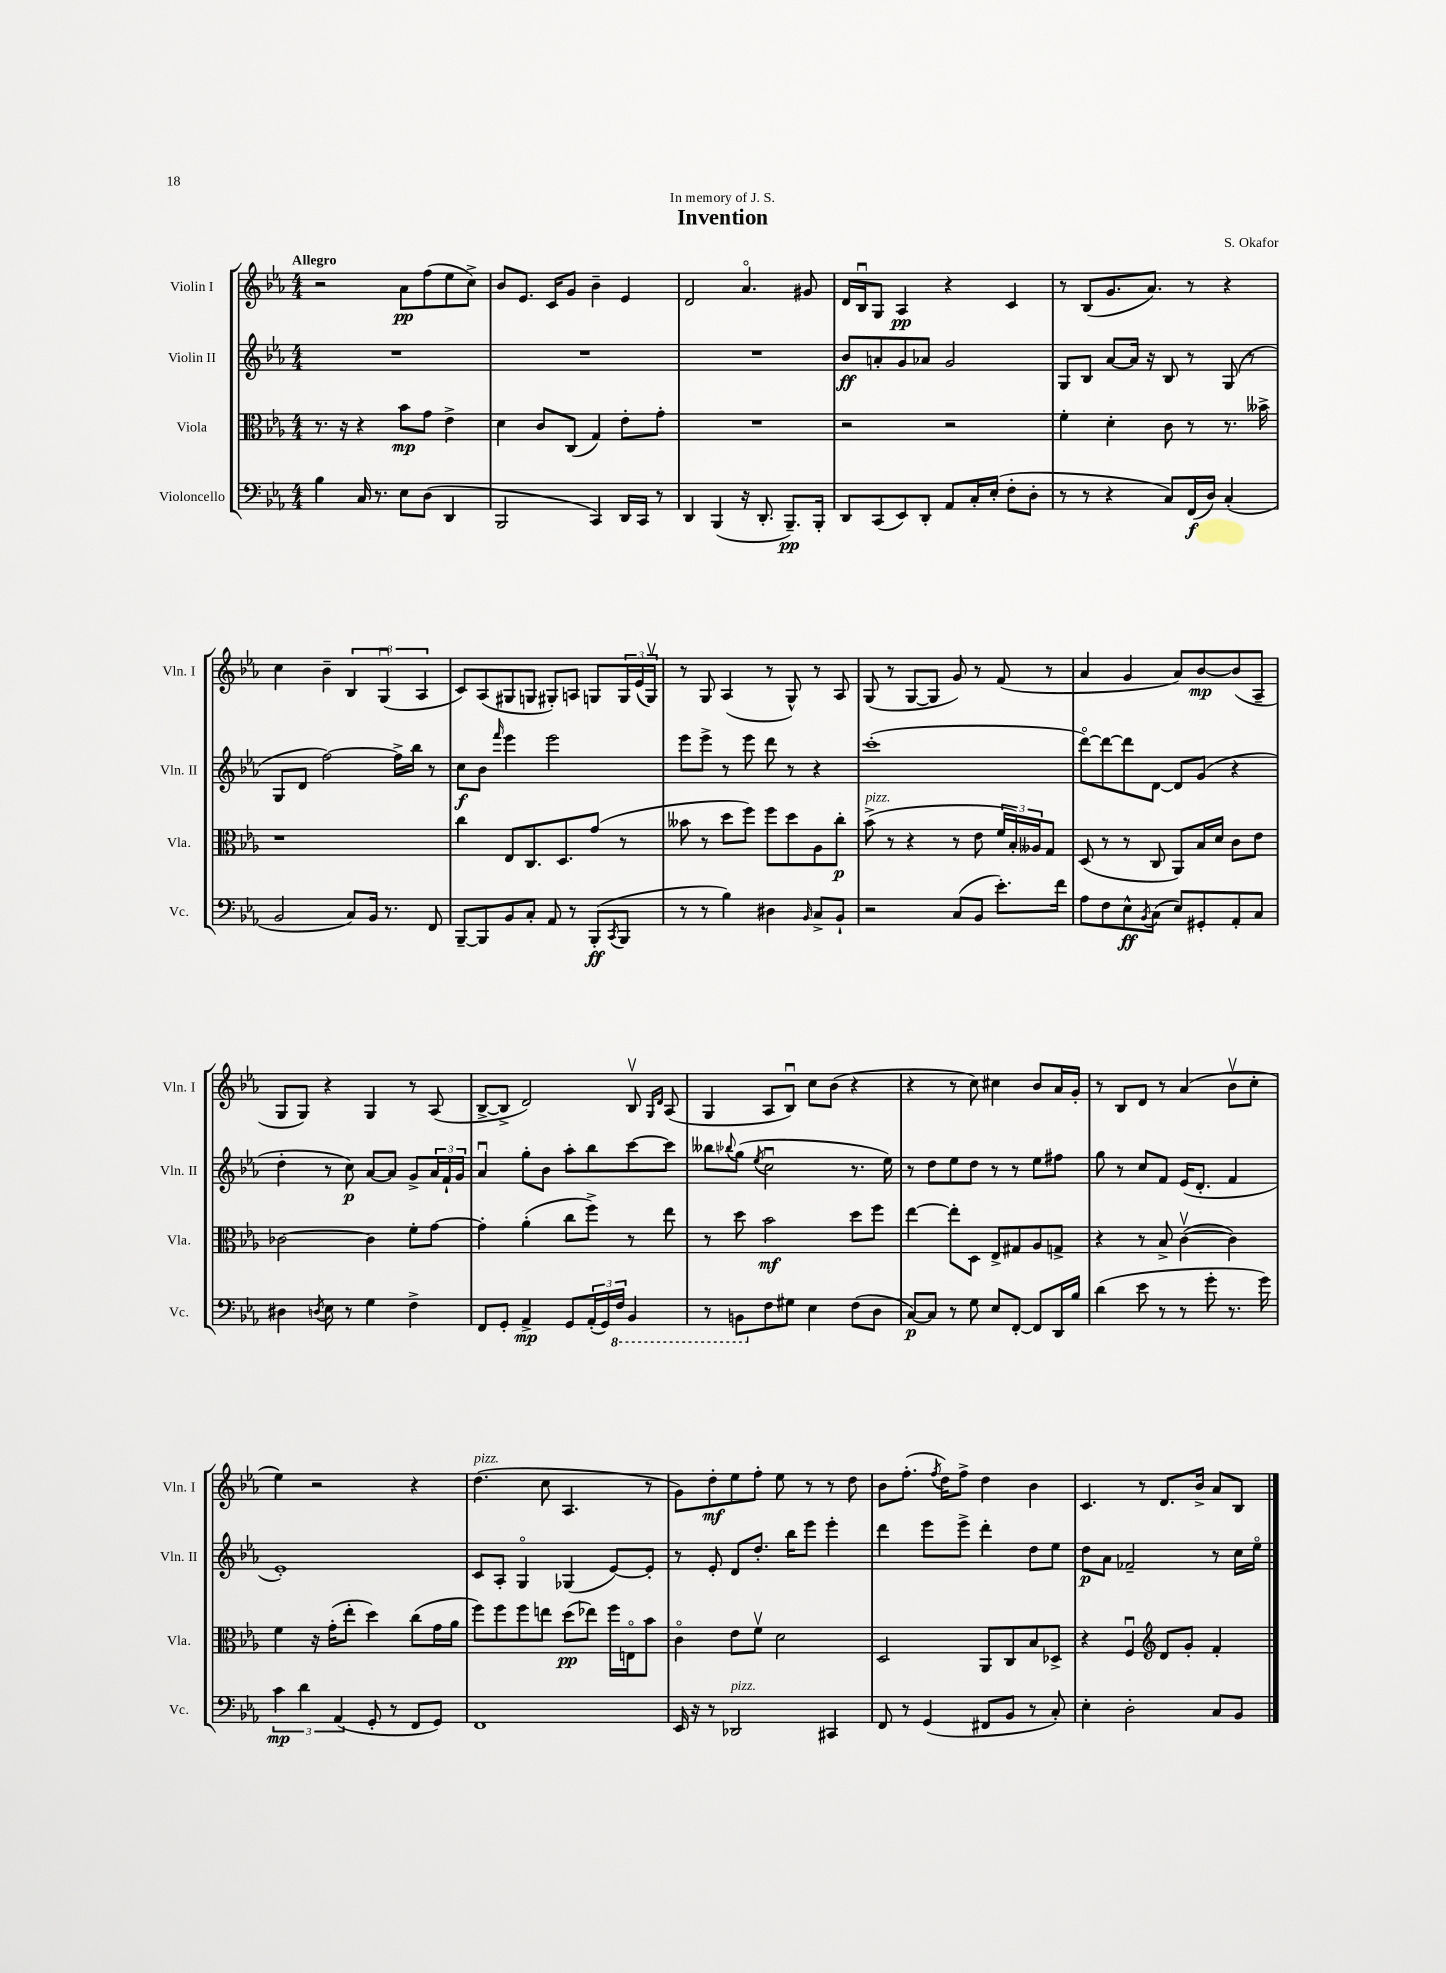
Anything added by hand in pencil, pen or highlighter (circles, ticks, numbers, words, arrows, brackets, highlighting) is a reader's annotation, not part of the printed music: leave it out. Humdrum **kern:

**kern	**kern	**kern	**kern
*staff4	*staff3	*staff2	*staff1
*clefF4	*clefC3	*clefG2	*clefG2
*k[b-e-a-]	*k[b-e-a-]	*k[b-e-a-]	*k[b-e-a-]
*M4/4	*M4/4	*M4/4	*M4/4
4B-\	8.r	1r	2r
.	16r	.	.
16C/	4r	.	.
8.r	.	.	.
8E-\L	8b-\L	.	8a-\L
(8D\J	8g\J	.	(8ff\
4DD/	4e-^\	.	8ee-\
.	.	.	8cc^\J)
=	=	=	=
2BBB-/	4d\	1r	8b-/L
.	.	.	8.e-/J
.	8c/L	.	.
.	.	.	16c/LK
.	(8C/J	.	8g/J
4CC/)	4G/)	.	4b-~\
16DD/LL	8e-'\L	.	4e-/
16CC/JJ	.	.	.
8r	8g'\J	.	.
=	=	=	=
4DD/	1r	1r	2d/
(4BBB-/	.	.	.
16r	.	.	4.a-o/
8.DD'/	.	.	.
8.BBB-~/L)	.	.	.
.	.	.	8g#/
16BBB-'/Jk	.	.	.
=	=	=	=
8DD/L	2r	8b-/L	16d/LL
.	.	.	16B-u/J
(8CC/	.	8a'/	8G/J
8EE-/)	.	8g/	4A-/
8DD'/J	.	8a-/J	.
8AA-/L	2r	2g/	4r
16C'/L	.	.	.
(16E-'/JJ	.	.	.
8F'\L	.	.	4c/
8D'\J	.	.	.
=	=	=	=
8r	4f'\	8G/L	8r
8r	.	8B-/J	(8B-/L
4r	4d'\	[8a-/L	8.g/
.	.	16a-/]Jk	.
.	.	16r	8.a-/J)
8C/L)	8c\	8B-/	.
(16FF/L	8r	8r	8r
16D/JJ)	.	.	.
(4C'/	8.r	(8G/	4r
.	.	8r	.
.	16b--^\	.	.
=	=	=	=
2BB-/	1r	8G/L	4cc\
.	.	8d/J	.
.	.	[2ff\)	4b-~\
8C/L)	.	.	6B-/
16BB-/Jk	.	.	.
.	.	.	(6Gu/
8.r	.	.	.
.	.	16ff^\]LL	.
.	.	16bb-\JJ	.
.	.	.	6A-/
8FF/	.	8r	.
=	=	=	=
[8BBB-~/L	4cc\	8cc\L	8c/L)
8BBB-/]	.	8b-\J	(8A-/
.	.	16qqfff/	.
8BB-/	8E-/L	4eee-\	8G#/
8C'/J	8.C/	.	8G/J
8AA-/	.	2eee-\	8G#'/L)
.	8.D/	.	.
8r	.	.	8A/J
(8BBB-'/L	(8g/J	.	8G/L
8qCC/	.	.	.
8BBB-/J	8r	.	24G/L
.	.	.	(24e-/
.	.	.	24Gv/JJ)
=	=	=	=
8r	8b--\	8eee-\L	8r
8r	8r	8eee-^\J	8G/
4B-\)	8dd\L	8r	(4A-/
.	8ff\J)	8eee-\	.
4D#\	8ff\L	8ddd\	8r
.	8dd\	8r	8G^^/)
16qqBB-/	.	.	.
8C^/L	8A-\	4r	8r
8BB-`/J	8cc'\J	.	8A-/
=	=	=	=
2r	(8b-^\	(1ccc'	(8G/
.	8r	.	8r
.	4r	.	[8G/L
.	.	.	8G/]J
(8C/L	8r	.	8g/)
8BB-/J	8e-\	.	8r
8.e-'\L)	24f/LL	.	(8f/
.	24B-'/)	.	.
.	24A--/J	.	.
.	8G/J	.	8r
16f\Jk	.	.	.
=	=	=	=
8A-\L	(8D/	[8dddo\L)	4a-/
8F\	8r	8ddd\_	.
8E-^^\	8r	8ddd\]	4g/
8qBB-/	.	.	.
(8C\J	8C/	[8d\J	.
8E-/L)	8AA-/L)	8d/]L	8a-/L)
8GG#'/	16B-/L	(8g/J	[8b-/
.	16d/JJ	.	.
8AA-'/	8c\L	4r	(8b-/]
8C/J	8e-\J	.	8A-~/J
=	=	=	=
4D#\	[2c-\	4dd'\	8G/L
.	.	.	8G/J)
8qD/	.	.	.
8E-\	.	8r	4r
8r	.	8cc\)	.
4G\	4c-\]	[8a-/L	4G/
.	.	8a-/]J	.
4F^\	8f'\L	8g^/L	8r
.	[8g\J	24a-/L	(8A-/
.	.	24f`/	.
.	.	24g/JJ	.
=	=	=	=
8FF/L	4g'\]	4a-u/	[8B-^/L
8GG'/J	.	.	8B-^/]J
4AA-^/	(4a-'\	8gg'\L	2d/)
.	.	8b-\J	.
8GG/L	8cc\L	8aa-'\L	.
(24AA-'/L	8ff^\J)	8bb-\	.
24GG/)	.	.	.
24FF/JJ	.	.	.
4BBB-/	8r	[8ccc\	8B-v/
.	.	.	16qqG/LL
.	.	.	16qqd/JJ
.	8ee-\	8ccc\]J	(8A-/
=	=	=	=
8r	8r	8bb--\L	4G/
.	.	8qqbb-/	.
8BBB\L	8dd\	(8gg\J	.
.	.	8qee-/	.
8F\	2b-\	2ccu\	8A-/L
8G#\J	.	.	8B-u/J)
4E-\	.	.	8cc\L
.	.	.	(8b-\J
(8F\L	8dd\L	8.r	4r
8D\J	8ff\J	.	.
.	.	16ee-\)	.
=	=	=	=
[8C/L)	[4ee-\	8r	4r
8C/]J	.	8dd\L	.
8r	8ee-'\]L	8ee-\	8r
8G\	8D\J	8dd\J	8cc\)
8E-/L	8E-^/L	8r	4cc#\
[8FF'/J	8G#/	8r	.
8FF/]L	8A-/	8ee-\L	8b-/L
16DD/L	8G^/J	8ff#\J	16a-/L
16B-/JJ	.	.	16g'/JJ
=	=	=	=
(4d\	4r	8gg\	8r
.	.	8r	8B-/L
8e-\	8r	8cc/L	8d/J
8r	8B-^/	8f/J	8r
8r	([4cv\	(16e-/LK	(4a-/
.	.	8.d'/J	.
8g'\	.	.	.
8.r	4c\])	4f/	8b-v\L
.	.	.	8cc'\J
16g\)	.	.	.
=	=	=	=
6c\	4f\	1e-')	4ee-\)
6d\	.	.	.
.	16r	.	2r
.	(16g'\LK	.	.
(6AA-/	.	.	.
.	8ee-'\J	.	.
8GG'/	4dd\)	.	.
8r	.	.	.
8FF/L	(8cc\L	.	4r
8GG/J)	16g\L	.	.
.	16a-\JJ	.	.
=	=	=	=
1FF	8ff\L)	8c/L	(4.dd\
.	8ff\	8A-'/J	.
.	8ff\	4Go/	.
.	8ee\J	.	8cc\
.	(8dd\L	(4G-/	4.A-/
.	8ee-\J)	.	.
.	16ff\LL	[8e-/L)	.
.	16Eo\J	.	.
.	8b-\J	8e-'/]J	8r
=	=	=	=
16EE-/	4co\	8r	8g\L)
16r	.	.	.
8r	.	8e-'/	8dd'\
2DD-/	8e-\L	8d/L	8ee-\
.	8fv\J	8.dd'/J	8ff'\J
.	2d\	.	8ee-\
.	.	16bb-\LK	.
.	.	8eee-\J	8r
4CC#/	.	4eee-'\	8r
.	.	.	8dd\
=	=	=	=
8FF/	2D/	4ddd\	8b-\L
8r	.	.	(8.ff'\J
(4GG/	.	8eee-\L	.
.	.	.	8qff/
.	.	.	16dd\LK)
.	.	8eee-^\J	8ff^\J
8FF#/L	8AA-/L	4ddd'\	4dd\
8BB-/J	8C/	.	.
8r	8B-/	8dd\L	4b-\
8C'/)	8D-^/J	8ee-\J	.
=	=	=	=
4E-'\	4r	8dd\L	4.c/
.	.	8a-\J	.
2D'\	4Fu/	2f-~/	.
.	.	.	8r
*	*clefG2	*	*
.	8d/L	.	8.d/L
.	8g'/J	.	.
.	.	.	16b-^/Jk
8C/L	4f'/	8r	8a-/L
8BB-/J	.	16cc\LL	8B-/J
.	.	16ee-o\JJ	.
==	==	==	==
*-	*-	*-	*-
